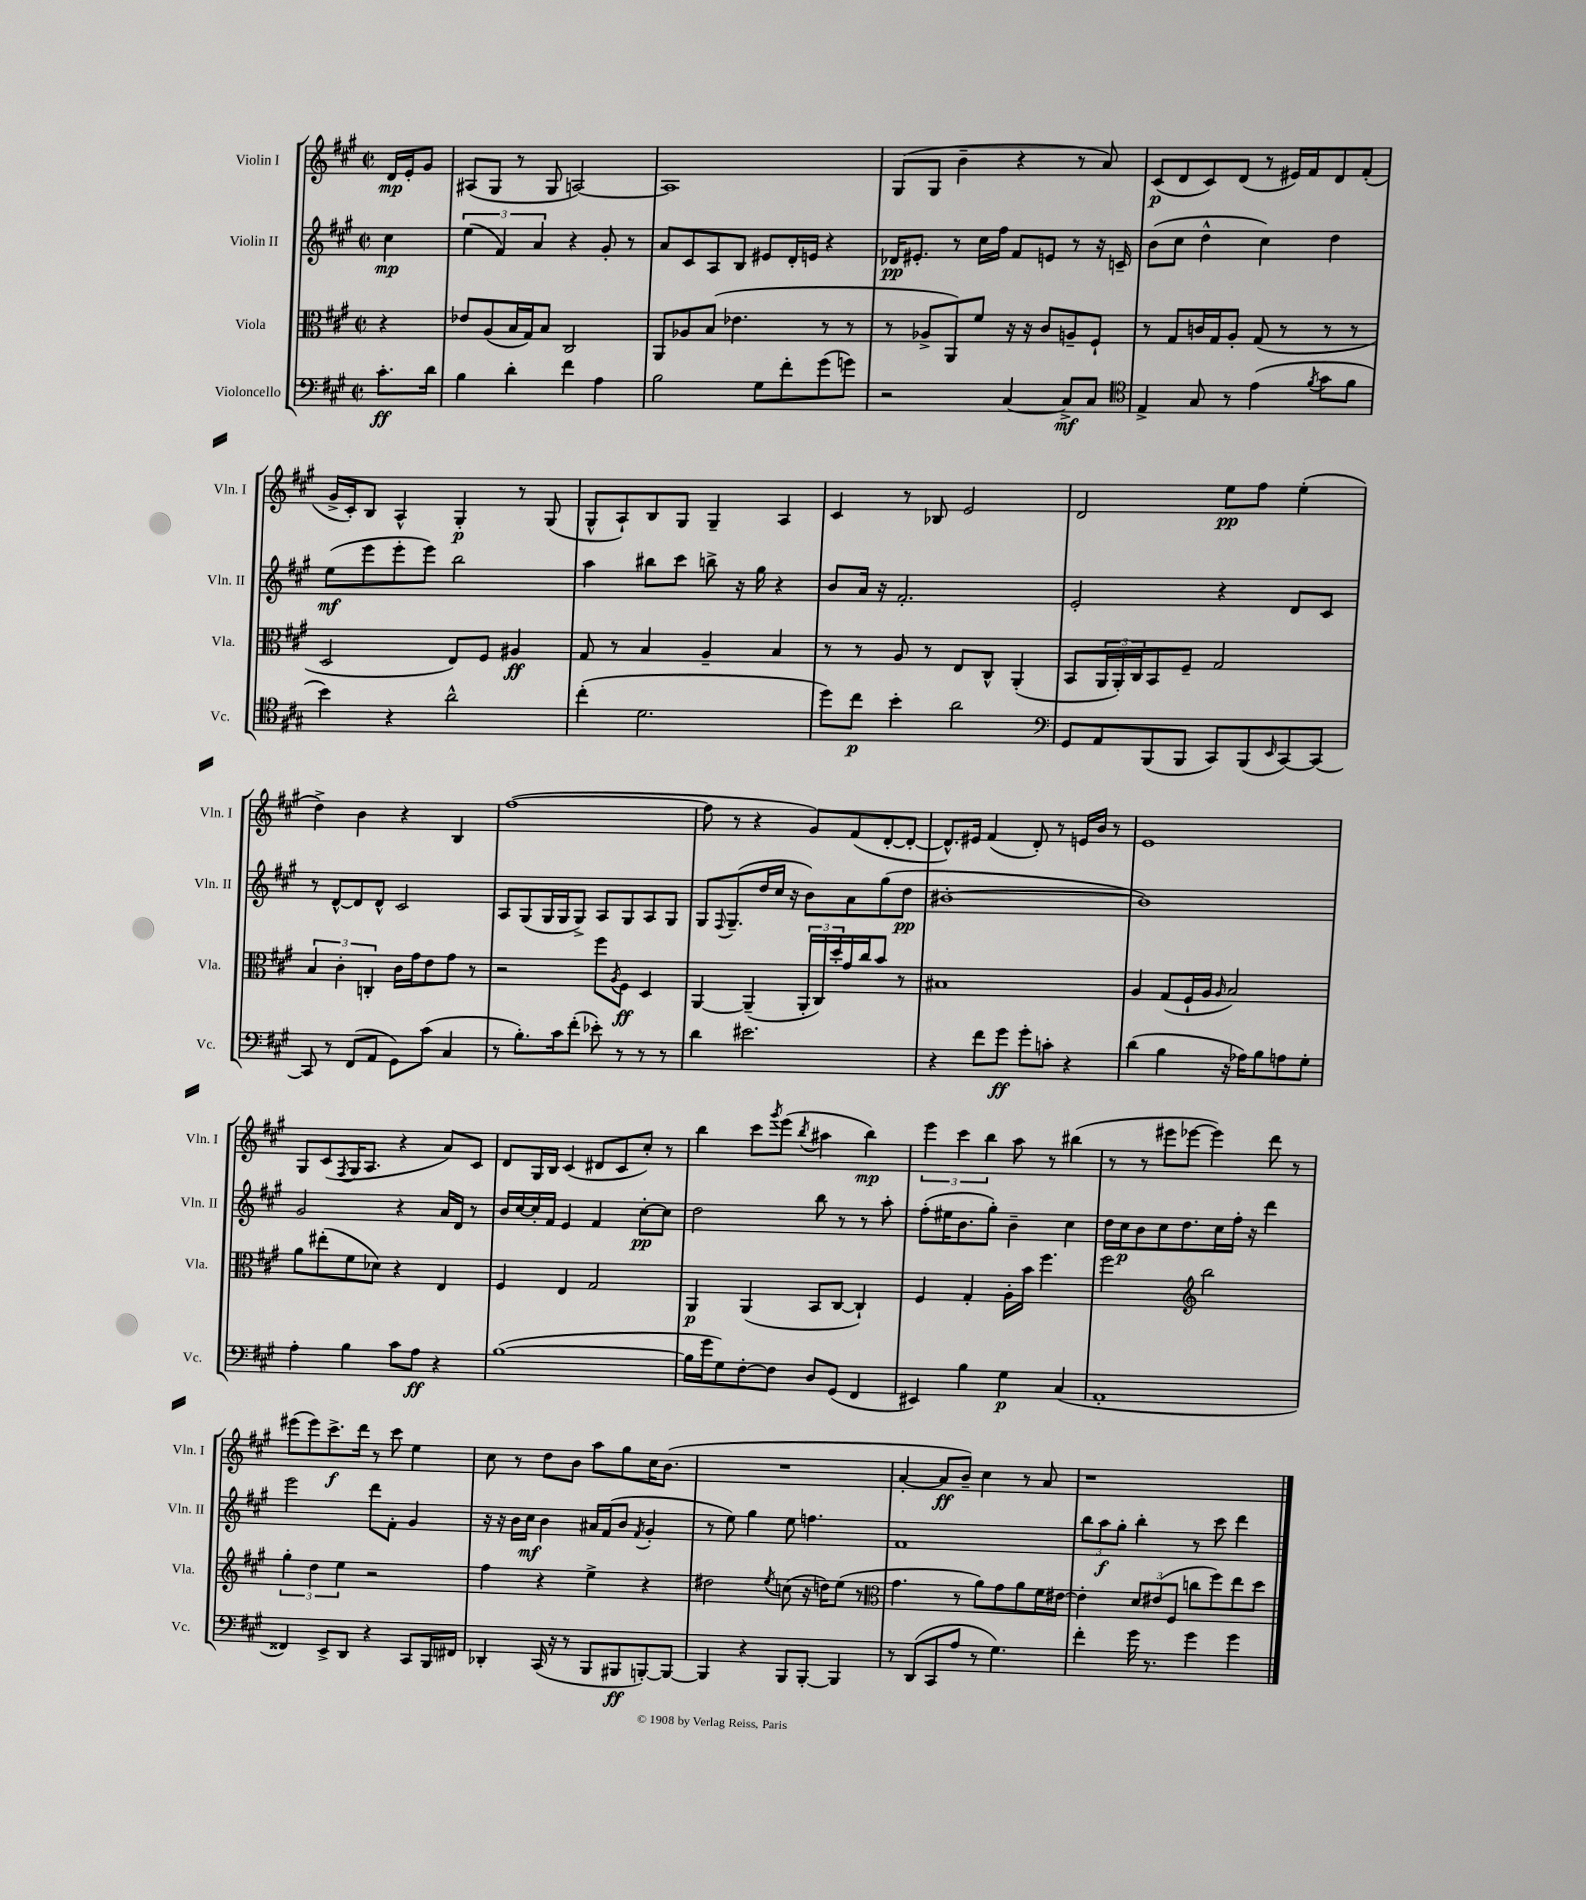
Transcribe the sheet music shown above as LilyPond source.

<<
\new StaffGroup <<
\new Staff = "s0" \with { instrumentName = "Violin I" shortInstrumentName = "Vln. I" } {
    \clef treble \key a \major \defaultTimeSignature \time 2/2 \partial 4
    d'16\mp e'16-. gis'8 |
    ais8( gis8 r8 gis8 a2~) |
    a1 |
    gis8( gis8 b'4-- r4 r8 a'8) |
    cis'8\p( d'8 cis'8) d'8( r8 eis'16) fis'16 d'8 fis'8-.( |
    gis'16-> cis'16-.) b8 a4-^ gis4-.\p r8 gis8( |
    gis8-^ a8-!) b8 gis8 gis4-- a4 |
    cis'4 r8 bes8 e'2 |
    d'2 e''8\pp fis''8 e''4-.( |
    d''4->) b'4 r4 b4 |
    fis''1~( |
    fis''8 r8 r4 gis'8) fis'8( d'8~-. d'8~-. |
    d'8.-^) eis'16 fis'4( d'8-.) r8 e'16 b'16 r8 |
    e'1 |
    gis8 cis'8( \acciaccatura { fis8 } gis16 a8. r4 a'8) cis'8 |
    d'8 gis16 b16 cis'4( dis'8 cis'8 cis''8-.) r8 |
    b''4 cis'''8 \acciaccatura { gis'''8 } e'''8( \acciaccatura { b''8 } ais''4 b''4\mp) |
    \tuplet 3/2 { e'''4 cis'''4 b''4 } a''8 r8 bis''4( |
    r8 r8 eis'''8 ees'''8~ ees'''4) d'''8 r8 |
    eis'''8( eis'''8) cis'''8.->\f d'''16 r8 cis'''8 e''4 |
    cis''8 r8 d''8 b'8 a''8 gis''8 cis''16 b'8.( |
    R1 |
    a'4~-. a'8\ff b'8--) cis''4 r8 a'8 |
    r1 \bar "|." |
}
\new Staff = "s1" \with { instrumentName = "Violin II" shortInstrumentName = "Vln. II" } {
    \clef treble \key a \major \defaultTimeSignature \time 2/2 \partial 4
    cis''4\mp |
    \tuplet 3/2 { e''4( fis'4) a'4 } r4 gis'8-. r8 |
    a'8 cis'8 a8 b8 eis'8 d'16-. e'16 r4 |
    des'16\pp eis'8.-. r8 cis''16 fis''16 fis'8 e'8 r8 r16 c'16-- |
    b'8( cis''8 d''4-^ cis''4) d''4 |
    e''8\mf( e'''8 e'''8-. e'''8) b''2 |
    a''4 bis''8 cis'''8 b''8-> r16 gis''16 r4 |
    b'8 a'16 r16 fis'2.-. |
    e'2-. r4 d'8 cis'8 |
    r8 d'8~-^ d'8 d'8-^ cis'2 |
    a8 gis8( gis16 gis16 gis8->) a8 gis8 a8 gis8 |
    gis8 \appoggiatura { fis8 } gis8.--( d''16 cis''16 r16 b'8) a'8 gis''8( d''8\pp |
    bis'1~-. |
    bis'1) |
    gis'2 r4 a'16 d'16 r8 |
    b'16 cis''16~ cis''16-. fis'16 e'4 fis'4 cis''8~-.\pp cis''8 |
    d''2 b''8 r8 r8 a''8-. |
    fis''8-.( eis''16 b'8. gis''8-.) b'4-- cis''4 |
    d''16 cis''16\p b'8 cis''8 d''8. cis''16 fis''16-. r16 d'''4 |
    e'''2 d'''8 fis'8-. gis'4 |
    r16 r16 b'16 cis''16\mf b'4 ais'16 fis'16( b'8 \acciaccatura { fis'8 } gis'4-. |
    r8 e''8) gis''4 e''8 f''4. |
    fis'1 |
    \tuplet 3/2 { b''8 a''8\f gis''8-. } b''4-. r8 cis'''8 d'''4 \bar "|." |
}
\new Staff = "s2" \with { instrumentName = "Viola" shortInstrumentName = "Vla." } {
    \clef alto \key a \major \defaultTimeSignature \time 2/2 \partial 4
    r4 |
    ees'8 a8( b16 gis16) b8 cis2 |
    a,8 aes8 b8( ees'4. r8 r8 |
    r8 aes8-> a,8) fis'8 r16 r16 cis'8 a8-- fis8-! |
    r8 gis8 c'16 gis16 a8-. gis8( r8 r8 r8 |
    d2 e8) fis8 ais4\ff |
    gis8 r8 b4 a4-- b4 |
    r8 r8 a8 r8 e8 cis8-^ a,4-.( |
    b,8 \tuplet 3/2 { a,16 a,16-.) cis16 } b,8 fis8-- gis2 |
    \tuplet 3/2 { b4 cis'4-. c4-. } cis'16 gis'16 e'8 gis'8 r8 |
    r2 fis''8 \acciaccatura { a8 } fis8\ff d4 |
    a,4~ a,4--( \tuplet 3/2 { a,16-. cis16) d''16-. } gis'16 cis''16 b'8 r8 |
    bis1 |
    a4 gis8( fis16-! a16 \grace { a16 } b2) |
    a'8 eis''8-.( fis'8 des'8) r4 e4 |
    fis4 e4 gis2 |
    a,4\p a,4( b,8 cis8~ cis4-!) |
    fis4 gis4-. a16-. b'16 fis''4. |
    fis''2 \clef treble b''2 |
    \tuplet 3/2 { gis''4-. d''4 e''4 } r2 |
    fis''4 r4 e''4-> r4 |
    dis''2 \acciaccatura { e''8 } c''8( r16 d''16) e''8( r8 |
    \clef alto gis'4. r8 a'8) gis'8 a'8 fis'16 eis'16~ |
    eis'4-. \tuplet 3/2 { d'8 eis'8( fis8 } c''8 fis''8) e''8 d''8 \bar "|." |
}
\new Staff = "s3" \with { instrumentName = "Violoncello" shortInstrumentName = "Vc." } {
    \clef bass \key a \major \defaultTimeSignature \time 2/2 \partial 4
    cis'8.-.\ff d'16 |
    b4 d'4-. fis'4 a4 |
    b2 gis8 fis'8-. gis'8( g'8) |
    r2 cis4~ cis8->\mf cis8 |
    \clef tenor e4-> gis8 r8 e'4( \acciaccatura { fis'8 } gis'8 fis'8 |
    b'4) r4 a'2-^ |
    cis''4-.( d'2. |
    d''8) cis''8\p b'4-. a'2 |
    \clef bass gis,8 a,8 b,,8( b,,8 cis,8) b,,8( \grace { e,16 } cis,8~) cis,8~ |
    cis,8 r8 fis,8( a,8 gis,8) cis'8( cis4 |
    r8 b8.-.) cis'16 fis'8-.( ees'8-.) r8 r8 r8 |
    d'4 eis'2. |
    r4 fis'8 gis'8\ff gis'8-. c'8-. r4 |
    d'4( b4 r16 aes16) b8 a8 gis8-. |
    a4-. b4 cis'8 a8\ff r4 |
    b1~( |
    b16 gis'16 gis8) fis8~-. fis8 d8 gis,8( fis,4 |
    eis,4) b4 gis4\p cis4( |
    a,1-. |
    fisis,4) e,8-> d,8 r4 cis,8 b,,16 fis,16 |
    des,4-. cis,16( r16 r8 b,,8 bis,,8\ff b,,8~-.) b,,8~ |
    b,,4 r4 b,,8 b,,8~-. b,,4 |
    r8 d,8( cis,8 a8 r8 gis4.) |
    fis'4-. gis'16 r8. gis'4 gis'4 \bar "|." |
}
>>
>>
\layout { \context { \Score \remove "Bar_number_engraver" } }
